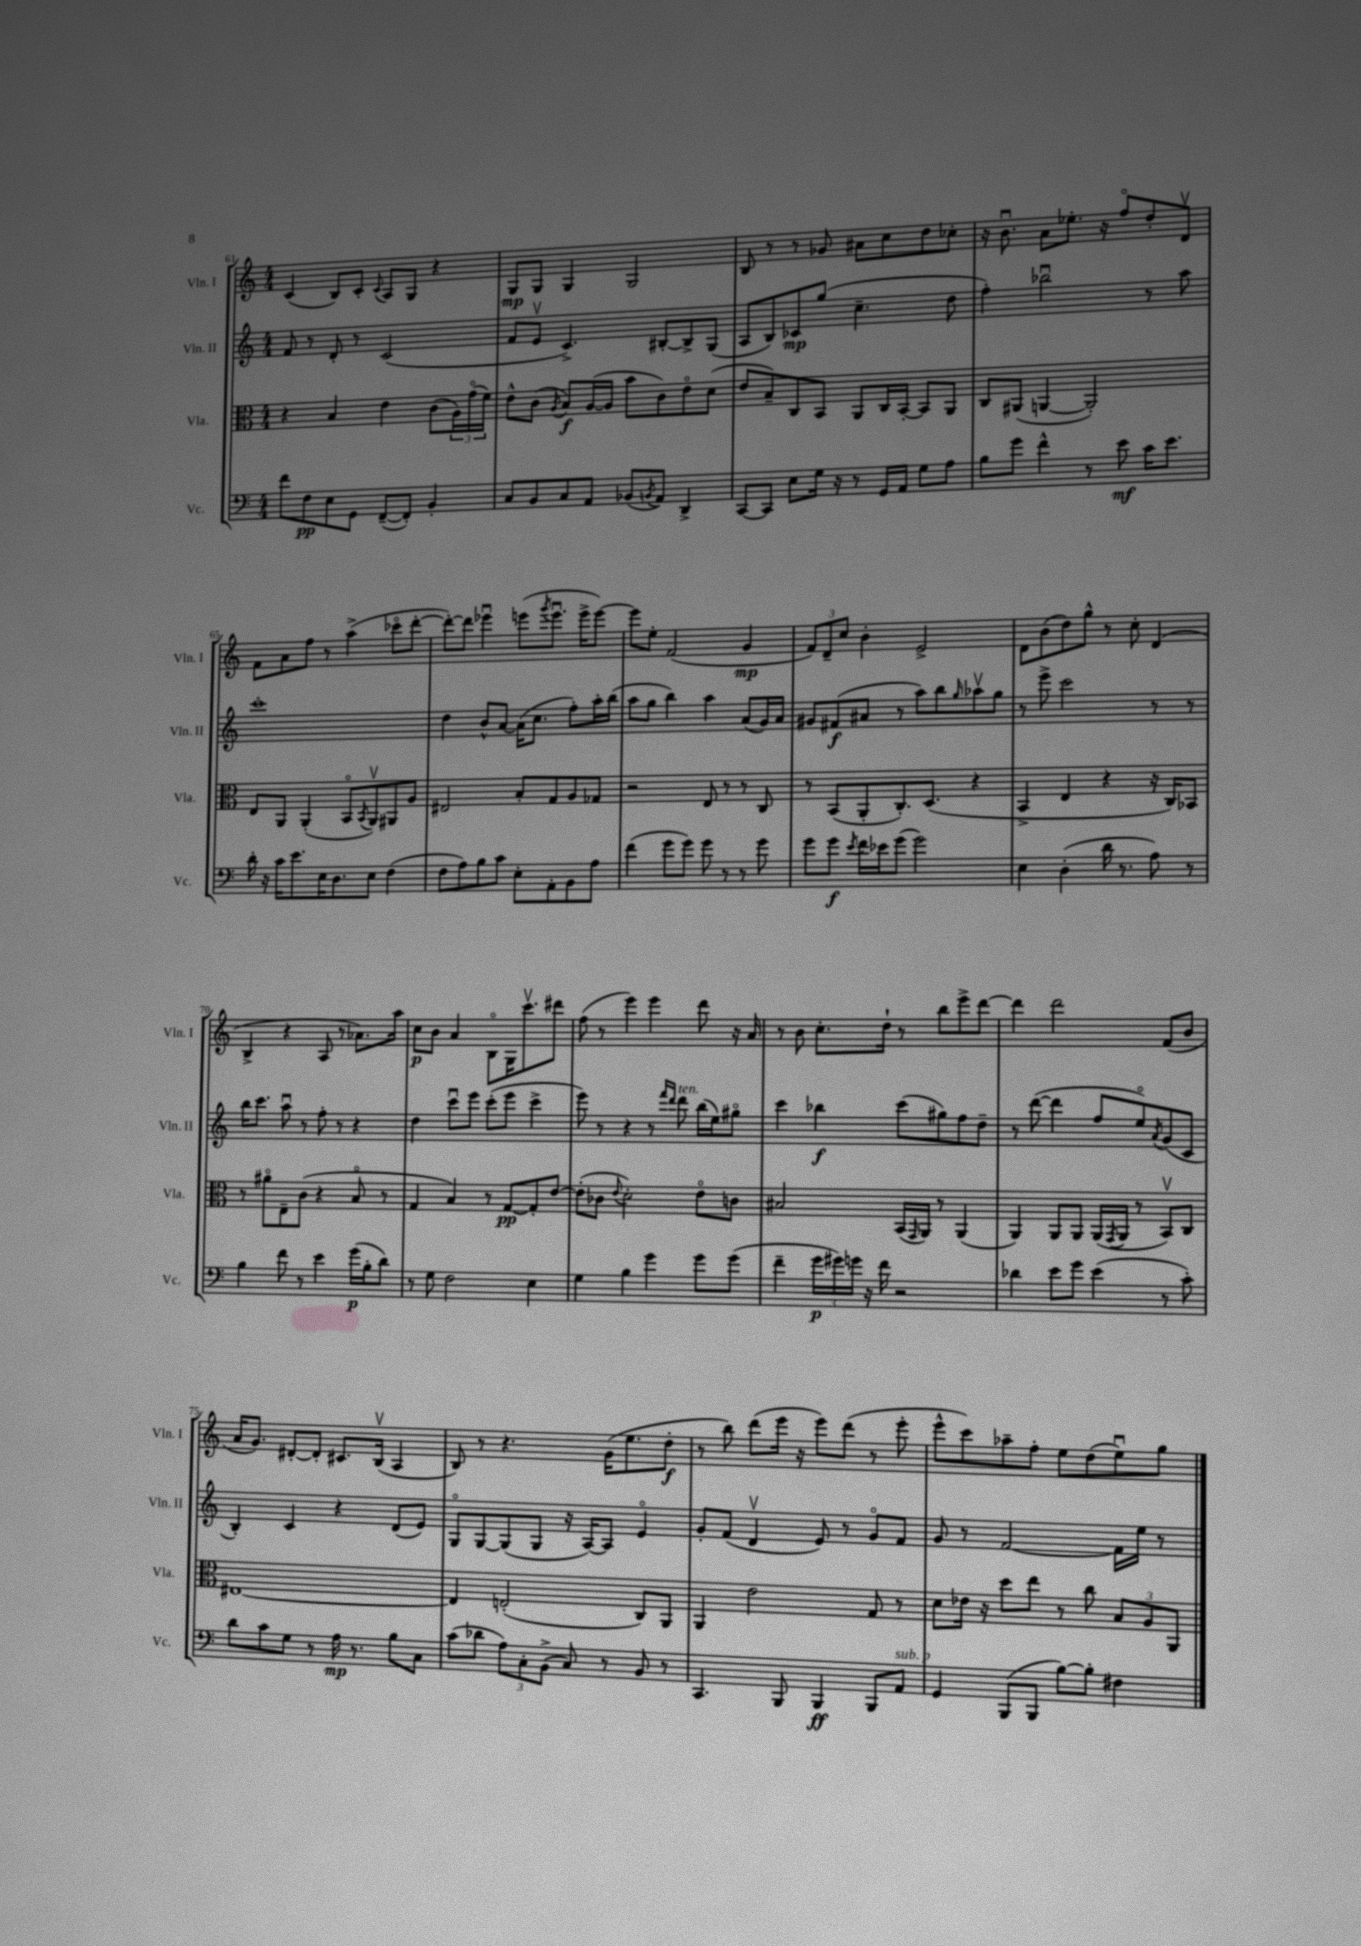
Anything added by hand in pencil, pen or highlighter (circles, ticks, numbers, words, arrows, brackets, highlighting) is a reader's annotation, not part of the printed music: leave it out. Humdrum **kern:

**kern	**dynam	**kern	**dynam	**kern	**dynam	**kern	**dynam
*part4	*part4	*part3	*part3	*part2	*part2	*part1	*part1
*staff4	*staff4	*staff3	*staff3	*staff2	*staff2	*staff1	*staff1
*I"Vc.	*	*I"Vla.	*	*I"Vln. II	*	*I"Vln. I	*
*I'Vc.	*	*I'Vla.	*	*I'Vln. II	*	*I'Vln. I	*
*clefF4	*	*clefC3	*	*clefG2	*	*clefG2	*
*k[]	*	*k[]	*	*k[]	*	*k[]	*
*M4/4	*	*M4/4	*	*M4/4	*	*M4/4	*
=61	=61	=61	=61	=61	=61	=61	=61
8f\L	.	4r	.	8f/	.	(4c/	.
8F\	pp	.	.	8r	.	.	.
8E\	.	4B/	.	8d'/	.	8B/L)	.
8GG\J	.	.	.	8r	.	8c'/J	.
.	.	.	.	.	.	8qqc/	.
([8FF~/L	.	4e\	.	(2c/	.	8A/L	.
8FF'/J])	.	.	.	.	.	8G/J	.
4BB'/	.	(8c\L	.	.	.	4r	.
.	.	24A\L)	.	.	.	.	.
.	.	(24g\	.	.	.	.	.
.	.	24f\JJ)	.	.	.	.	.
=62	=62	=62	=62	=62	=62	=62	=62
8C/L	.	8e^^\L	.	8f/L	.	8G/L	mp
8BB/	.	(8c\J	.	8ev/J	.	8G/J	.
.	.	8qA/	.	.	.	.	.
8C/	.	8B/L)	f	4.c^/)	.	4G/	.
8AA/J	.	([16A/L	.	.	.	.	.
.	.	16A/JJ]	.	.	.	.	.
(8BB-X/L	.	8b\L	.	.	.	2G/	.
8qBBn/	.	.	.	.	.	.	.
8AA/J)	.	8c\)	.	[8B#X'/L	.	.	.
4DD^/	.	8e\	.	8B#^/]	.	.	.
.	.	(8d\J	.	(8G/J	.	.	.
=63	=63	=63	=63	=63	=63	=63	=63
[8CC/L	.	8e/L	.	8A/L	.	8B/	.
8CC/J]	.	8B~/)	.	8B/)	.	8r	.
8E\L	.	8C/	.	8c-X/	mp	8r	.
16G\Jk	.	8BB/J	.	(8gg/J	.	8g-X/	.
16r	.	.	.	.	.	.	.
8r	.	8AA/L	.	4.cc~\	.	8a#X\L	.
16GG/LL	.	16C/L	.	.	.	8cc\	.
16AA/JJ	.	[16BB'/JJ	.	.	.	.	.
8G\L	.	8BB/L]	.	.	.	8dd\	.
8A\J	.	8AA/J	.	8dd\	.	8cc-X'\J	.
=64	=64	=64	=64	=64	=64	=64	=64
8B\L	.	8C/L	.	4ff'\)	.	16r	.
.	.	.	.	.	.	8.bu\	.
8g\J	.	(8AA#X/J	.	.	.	.	.
4f^^\	.	[4AAn/	.	2bb-Xu\	.	8a\L	.
.	.	.	.	.	.	8.ee-X'\J	.
8r	.	2AA'/])	.	.	.	.	.
.	.	.	.	.	.	16r	.
8e\	mf	.	.	.	.	8ff/L	.
16c\KL	.	.	.	8r	.	8dd'/	.
8.e\J	.	.	.	.	.	.	.
.	.	.	.	8aa\	.	8dv/J	.
!!LO:LB:g=z
=65	=65	=65	=65	=65	=65	=65	=65
16d'\	.	8E/L	.	1ccc'	.	8f\L	.
16r	.	.	.	.	.	.	.
16c\KL	.	8AA/J	.	.	.	8a\	.
8.e\	.	.	.	.	.	.	.
.	.	(4AA'/	.	.	.	8ff\J	.
16E\K	.	.	.	.	.	8r	.
8.D\	.	.	.	.	.	.	.
.	.	8BB/L	.	.	.	(4aa^\	.
.	.	8qBB/	.	.	.	.	.
8E\J	.	8AAv/)	.	.	.	.	.
(4F\	.	8AA#X/	.	.	.	8ccc-X\L	.
.	.	8A/J	.	.	.	[8ddd'\J	.
=66	=66	=66	=66	=66	=66	=66	=66
8F\L	.	2E#X/	.	4dd\	.	8ddd'\L_)	.
8A\)	.	.	.	.	.	8ddd\J]	.
8B\	.	.	.	8b^^/L	.	4eee-Xu\	.
8c\J	.	.	.	[8a/J	.	.	.
8E'\L	.	8B'/L	.	(16a\KL]	.	(8eeen\L	.
.	.	.	.	8.cc\J	.	.	.
.	.	.	.	.	.	8qggg/	.
8AA'\	.	8G/	.	.	.	8.eeeu\J	.
8BB\	.	8A/	.	8ff'\L)	.	.	.
.	.	.	.	.	.	16eee^\KL	.
8A\J	.	8G-X/J	.	16aa'\L	.	[8eee\J)	.
.	.	.	.	(16bb\JJ	.	.	.
=67	=67	=67	=67	=67	=67	=67	=67
(4f\	.	2r	.	8aa\L	.	8eee\L]	.
.	.	.	.	8gg\J	.	8ee'\J	.
8g\L	.	.	.	4bb\)	.	(2f/	.
8g\J)	.	.	.	.	.	.	.
8g\	.	8E/	.	4aa\	.	.	.
8r	.	8r	.	.	.	.	.
8r	.	8r	.	(8a/L	.	4g/	mp
8g\	.	8C/	.	16g/L)	.	.	.
.	.	.	.	16a/JJ	.	.	.
=68	=68	=68	=68	=68	=68	=68	=68
8g\L	.	8r	.	8g#X/L	.	12f/L)	.
.	.	.	.	.	.	12d~/	.
8g\J	f	(8BB/L	.	(8f#X/	f	.	.
.	.	.	.	.	.	12cc/J	.
8qe/	.	.	.	.	.	.	.
16f\LL	.	8AA'/	.	8a#X/J	.	4b'\	.
16e-X\J	.	.	.	.	.	.	.
(8g\J	.	8.C'/)	.	8r	.	.	.
2g\)	.	.	.	8aa\L)	.	2e^/	.
.	.	(8.D/J	.	.	.	.	.
.	.	.	.	8bb\	.	.	.
.	.	.	.	16qqgg/	.	.	.
.	.	4r	.	8aa-Xv\	.	.	.
.	.	.	.	8gg\J	.	.	.
=69	=69	=69	=69	=69	=69	=69	=69
4E\	.	4BB^/	.	8r	.	8d\L	.
.	.	.	.	8eee^\	.	(8b\	.
(4D'\	.	4E/	.	2ccc\	.	8dd\)	.
.	.	.	.	.	.	8gg^^\J	.
16d\	.	4r	.	.	.	8r	.
8.r	.	.	.	.	.	.	.
.	.	.	.	.	.	8cc'\	.
8A\)	.	16r	.	8r	.	(4d/	.
.	.	16C/KL)	.	.	.	.	.
8r	.	8BB-X/J	.	8r	.	.	.
!!LO:LB:g=z
=70	=70	=70	=70	=70	=70	=70	=70
4B\	.	8r	.	16bb\KL	.	4B^/	.
.	.	.	.	8.ccc\J	.	.	.
.	.	8a#X\L	.	.	.	.	.
8f\	.	8E~\	.	8aau\	.	4r	.
8r	.	(8c\J	.	8r	.	.	.
4e\	.	4r	.	8ff'\	.	8A/	.
.	.	.	.	8r	.	8r	.
(16g\LL	p	8B/	.	4r	.	8.a-X\L)	.
16B'\J	.	.	.	.	.	.	.
8d\J)	.	8r	.	.	.	.	.
.	.	.	.	.	.	16aa\Jk	.
=71	=71	=71	=71	=71	=71	=71	=71
8r	.	4G/	.	4dd\	.	8cc\L	p
8G\	.	.	.	.	.	8b\J	.
2F\	.	4B/)	.	8cccu\L	.	4a/	.
.	.	.	.	8eee\J	.	.	.
.	.	8r	.	(8ccc'\L	.	8B\L	.
.	.	[8G/L	pp	8eee\J	.	16G\K	.
.	.	.	.	.	.	8.cccv\	.
4E\	.	8G'/]	.	4ccc^\	.	.	.
.	.	[8e/J	.	.	.	8ddd#X\J	.
=72	=72	=72	=72	=72	=72	=72	=72
4G\	.	(8e'\L]	.	8eee\)	.	(8ff\	.
.	.	8c-X\J	.	8r	.	8r	.
.	.	8qqe/	.	.	.	.	.
4B\	.	2d'\)	.	4r	.	4eee\)	.
4g\	.	.	.	8r	.	4eee\	.
.	.	.	.	16qqfff/LL	.	.	.
.	.	.	.	16qqddd/JJ	.	.	.
!	!	!	!	!LO:TX:a:i:t=ten.	!	!	!
.	.	.	.	8ddd\	.	.	.
8g\L	.	8e\L	.	(16bb\LL	.	8ddd\	.
.	.	.	.	16ee\J)	.	.	.
(8g\J	.	8cn\J	.	8gg#X\J	.	16r	.
.	.	.	.	.	.	16a/	.
=73	=73	=73	=73	=73	=73	=73	=73
4f~\	.	2B#X/	.	4ccc\	.	8r	.
.	.	.	.	.	.	8b\	.
24g\LL	p	.	.	4bb-X\	f	8.cc'\L	.
24g#X\)	.	.	.	.	.	.	.
24gn\JJ	.	.	.	.	.	.	.
16r	.	.	.	.	.	.	.
16f\	.	.	.	.	.	16dd`\Jk	.
2r	.	(16BB/LL	.	(8ccc\L	.	8r	.
.	.	16qqGG/	.	.	.	.	.
.	.	16AA/JJ)	.	.	.	.	.
.	.	8r	.	8gg#X\)	.	8bb\L	.
.	.	(4AA/	.	8ff\	.	8eee^\	.
.	.	.	.	8dd~\J	.	[8ddd\J	.
=74	=74	=74	=74	=74	=74	=74	=74
4d-X\	.	4AA/)	.	8r	.	4ddd\]	.
.	.	.	.	([8ddd\	.	.	.
8e\L	.	8AA/L	.	4ddd\]	.	2ddd\	.
8g\J	.	8AA/J	.	.	.	.	.
(4e\	.	(16AA/LL	.	8ff/L	.	.	.
.	.	8qGG/	.	.	.	.	.
.	.	16AA/JJ	.	.	.	.	.
.	.	8r	.	8ee/)	.	.	.
.	.	.	.	8qa/	.	.	.
8r	.	8BBv/L)	.	(8g/	.	(8f/L	.
8c'\)	.	8C/J	.	8c/J	.	8b/J	.
!!LO:LB:g=z
=75	=75	=75	=75	=75	=75	=75	=75
8d\L	.	[1E#X	.	4B'/)	.	16a/KL	.
.	.	.	.	.	.	8.g/J)	.
8c\	.	.	.	.	.	.	.
8G\J	.	.	.	4c/	.	[8d#X'/L	.
8r	.	.	.	.	.	8d#'/J]	.
16A\	mp	.	.	4r	.	8.c#X/L	.
8.r	.	.	.	.	.	.	.
.	.	.	.	.	.	(16Bv/Jk	.
8B\L	.	.	.	(8d/L	.	4A/	.
8C\J	.	.	.	8e/J)	.	.	.
=76	=76	=76	=76	=76	=76	=76	=76
(8c\L	.	4E#/]	.	8G/L	.	8B/)	.
8d-X\J	.	.	.	[8G/	.	8r	.
12A\L)	.	(2En'/	.	(8G/]	.	4.r	.
12C'\	.	.	.	.	.	.	.
.	.	.	.	8G/J	.	.	.
(12BB^\J	.	.	.	.	.	.	.
8C/)	.	.	.	16r	.	.	.
.	.	.	.	[16A/KL)	.	.	.
8r	.	.	.	8A/J]	.	(16g\KL	.
.	.	.	.	.	.	8.ee\	.
8BB/	.	8C/L)	.	4e/	.	.	.
8r	.	8AA/J	.	.	.	8dd'\J	f
=77	=77	=77	=77	=77	=77	=77	=77
4.CC/	.	4AA/	.	8g'/L	.	8r	.
.	.	.	.	(8f/J	.	8bb\)	.
.	.	2e\	.	4dv/	.	(8ddd\L	.
8BBB/	.	.	.	.	.	16eee\Jk	.
.	.	.	.	.	.	16r	.
4BBB/	ff	.	.	8e/)	.	8eee\L)	.
.	.	.	.	8r	.	(8ddd\J	.
8BBB/L	.	8G/	.	8g/L	.	8r	.
!LO:TX:a:i:t=sub. p	!	!	!	!	!	!	!
8AA/J	.	8r	.	8f/J	.	8eee'\	.
=78	=78	=78	=78	=78	=78	=78	=78
4GG/	.	8d\L	.	8g/	.	8eee^^\L	.
.	.	16e-X\Jk	.	8r	.	8ccc\)	.
.	.	16r	.	.	.	.	.
(8BBB/L	.	8dd\L	.	[2f/	.	8aa-X~\	.
8BBB/J	.	8ee\J	.	.	.	8ff'\J	.
[8B\L)	.	8r	.	.	.	8ee\L	.
8B'\J]	.	8cc\	.	.	.	(8dd\	.
4F#X\	.	12B/L	.	16f\LL]	.	8eeu\)	.
.	.	.	.	16ee\JJ	.	.	.
.	.	12A/	.	.	.	.	.
.	.	.	.	8r	.	8gg\J	.
.	.	12AA/J	.	.	.	.	.
==	==	==	==	==	==	==	==
*-	*-	*-	*-	*-	*-	*-	*-
